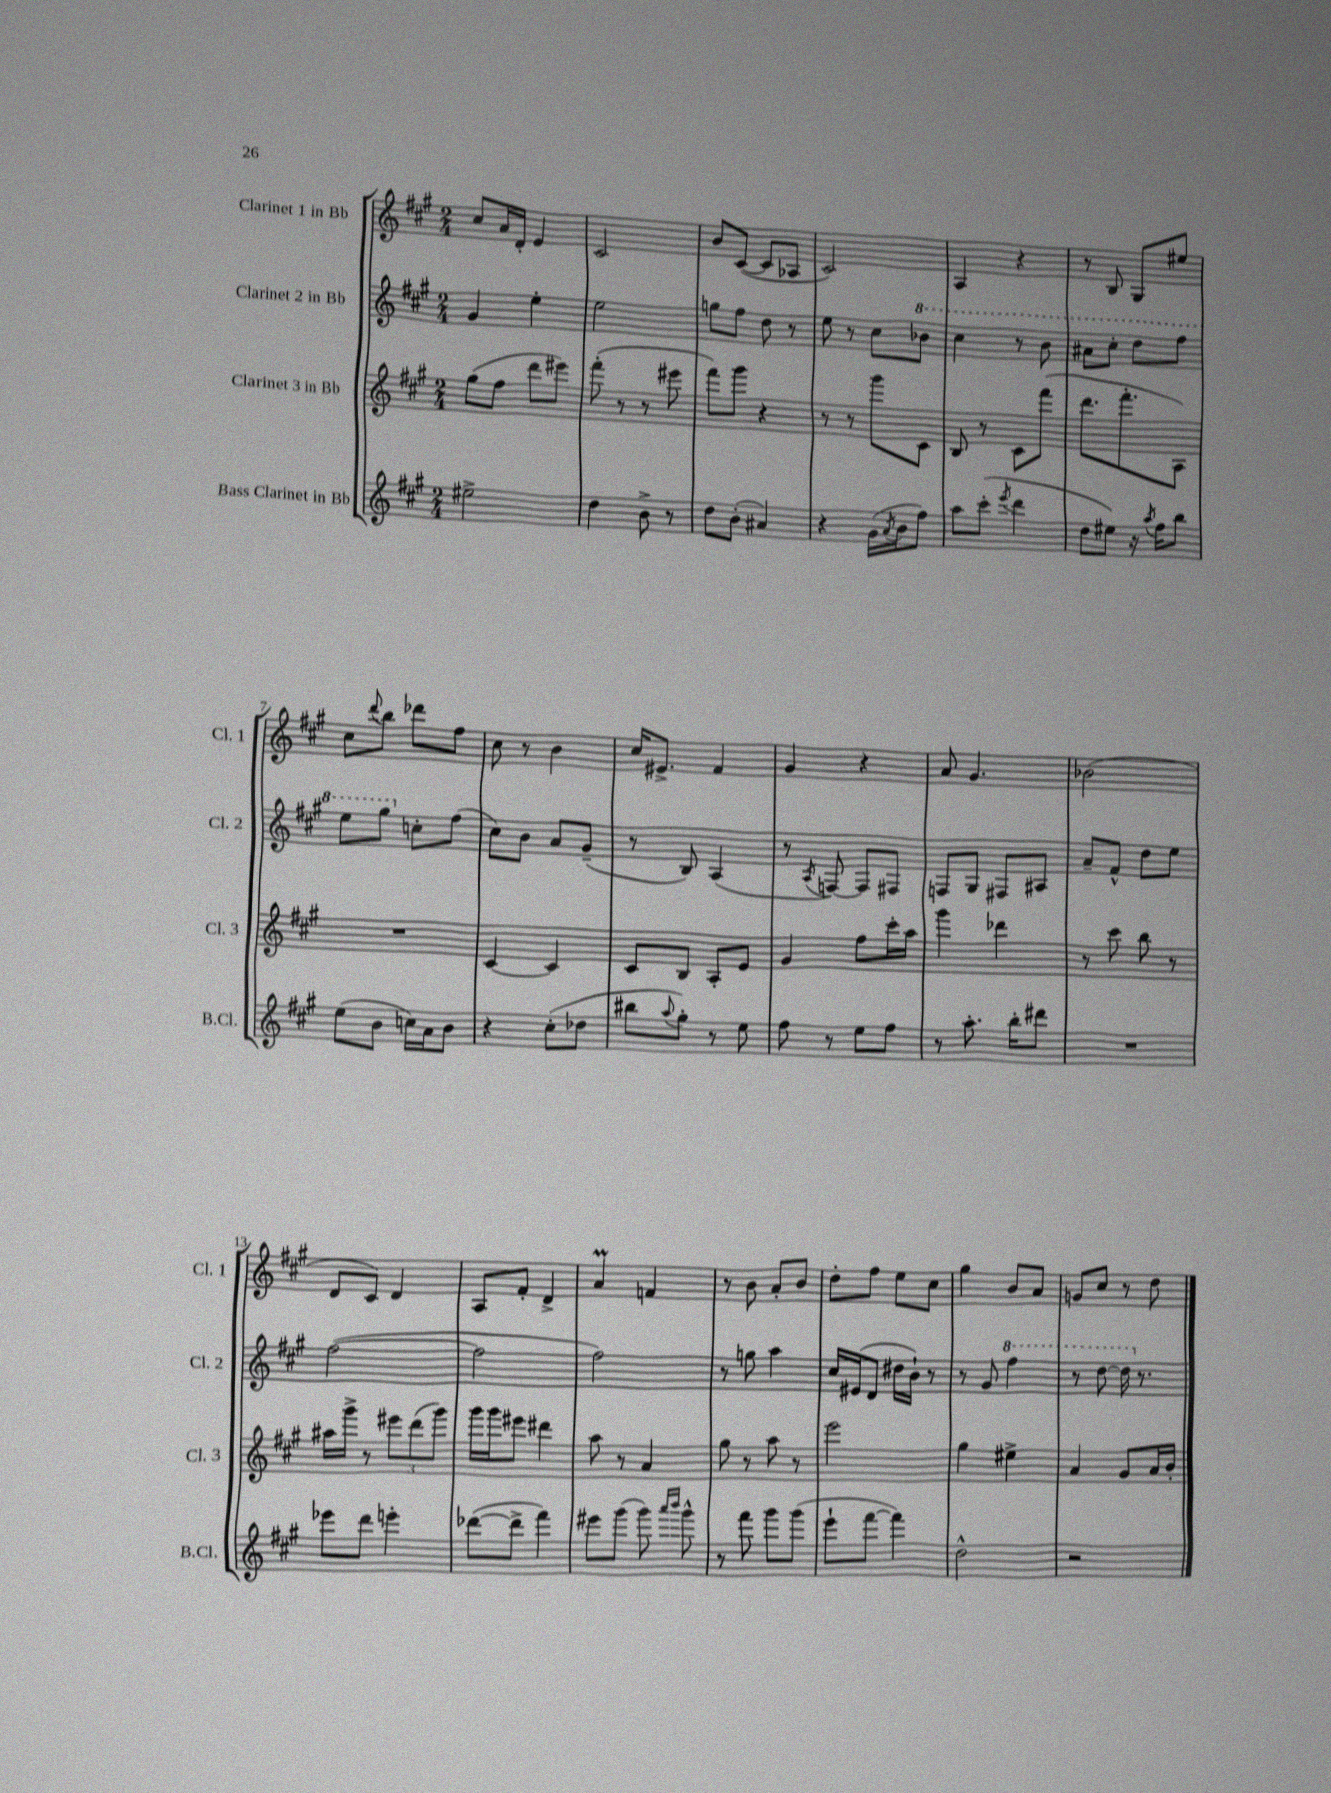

**kern	**kern	**kern	**kern
*staff4	*staff3	*staff2	*staff1
*clefG2	*clefG2	*clefG2	*clefG2
*k[f#c#g#]	*k[f#c#g#]	*k[f#c#g#]	*k[f#c#g#]
*M2/4	*M2/4	*M2/4	*M2/4
2ee#^\	(8gg#\L	4g#/	8cc#/L
.	8ff#\J	.	16a/L
.	.	.	16d'/JJ
.	8ddd\L	4ee'\	4e/
.	8eee#\J)	.	.
=	=	=	=
4dd\	(8fff#'\	2ee\	2c#/
.	8r	.	.
8b^\	8r	.	.
8r	8eee#\	.	.
=	=	=	=
8dd\L	8fff#\L)	8gg\L	8b/L
(8b'\J	8ggg#\J	8ff#\J	([8c#/J
4a#/)	4r	8dd\	8c#/]L
.	.	8r	8A-/J
=	=	=	=
4r	8r	8ee\	2c#/)
.	8r	8r	.
(16g#\LL	8ggg#\L	8cc#\L	.
8qa/	.	.	.
16b\J	.	.	.
8ff#\J)	8c#\J	8bb-\J	.
=	=	=	=
8aa\L	8B/	4ccc#\	4A/
(8ccc#'\J	8r	.	.
8qeee/	.	.	.
4ddd\	8c#\L	8r	4r
.	(8fff#\J	8bb\	.
=	=	=	=
8dd\L	8.ddd\L	8aa#\L	8r
8ee#\J)	.	8ccc#'\J	8B/
.	8.fff#'\	.	.
16r	.	8ddd\L	8G#/L
8qaa/	.	.	.
16ff#\LK	.	.	.
8bb\J	8A\J)	8fff#\J	8ee#/J
=	=	=	=
(8ee\L	2r	8eee\L	8cc#\L
.	.	.	8qqddd/
8b\J	.	8ggg#\J	8bb\J
16cc\LL)	.	8cc'\L	8ddd-\L
16a\J	.	.	.
8b\J	.	(8ff#\J	8ff#\J
=	=	=	=
4r	[4c#/	8cc#\L)	8cc#\
.	.	8b\J	8r
(8cc#'\L	4c#/]	8a/L	4b\
8dd-\J	.	(8g#~/J	.
=	=	=	=
8bb#\L	8c#/L	8r	16cc#/LK
.	.	.	8.e#^/J
8qqaa/	.	.	.
8gg#'\J)	8B/J	8B/)	.
8r	8A'/L	(4A/	4f#/
8ee\	8e/J	.	.
=	=	=	=
8ff#\	4g#/	8r	4g#/
.	.	8qA/	.
8r	.	[8F/)	.
8ee\L	8ff#\L	8F/]L	4r
8ff#\J	16ccc#'\L	8F#/J	.
.	16aa\JJ	.	.
=	=	=	=
8r	4ggg#\	8F/L	8a/
8.aa'\	.	8G#/J	4.g#/
.	4ddd-\	8F#/L	.
16bb'\LK	.	.	.
8ddd#\J	.	8A#/J	.
=	=	=	=
2r	8r	8a~/L	(2b-\
.	8ccc#\	8f#^^/J	.
.	8bb\	8dd\L	.
.	8r	8ee\J	.
=	=	=	=
8eee-\L	16aa#\LL	([2ff#\	8d/L
.	16ggg#^\JJ	.	.
8ddd\J	8r	.	8c#/J)
4eee'\	12eee#\L	.	4d/
.	(12ddd\	.	.
.	12ggg#\J)	.	.
=	=	=	=
([8ddd-\L	16ggg#\LL	2ff#\]	8A/L
.	16ggg#\J	.	.
8ddd-^\]J	8eee#\J	.	8f#'/J
4fff#\)	4ddd#\	.	4d^/
=	=	=	=
8eee#\L	8aa\	2ff#\)	4a/
(8ggg#\J	8r	.	.
8ggg#\)	4a/	.	4f/
16qqaaa/LL	.	.	.
16qqbbb/JJ	.	.	.
8ggg#^^\	.	.	.
=	=	=	=
8r	8gg#\	8r	8r
8fff#\	8r	8gg\	8b\
8ggg#\L	8aa\	4aa\	8a'/L
(8ggg#\J	8r	.	8b/J
=	=	=	=
8eee`\L	2eee\	16cc#/LL	8dd'\L
.	.	(16e#/J	.
[8fff#\J	.	8d/J	8ff#\J
4fff#\])	.	16dd#\LL	8ee\L
.	.	16b`\JJ)	.
.	.	8r	8cc#\J
=	=	=	=
2dd^^\	4gg#\	8r	4gg#\
.	.	8g#/	.
.	4ee#^\	4fff#\	8b/L
.	.	.	8a/J
=	=	=	=
2r	4a/	8r	8g/L
.	.	[8ddd\	8cc#/J
.	8g#/L	16ddd\]	8r
.	.	8.r	.
.	16a/L	.	8dd\
.	16b'/JJ	.	.
==	==	==	==
*-	*-	*-	*-
